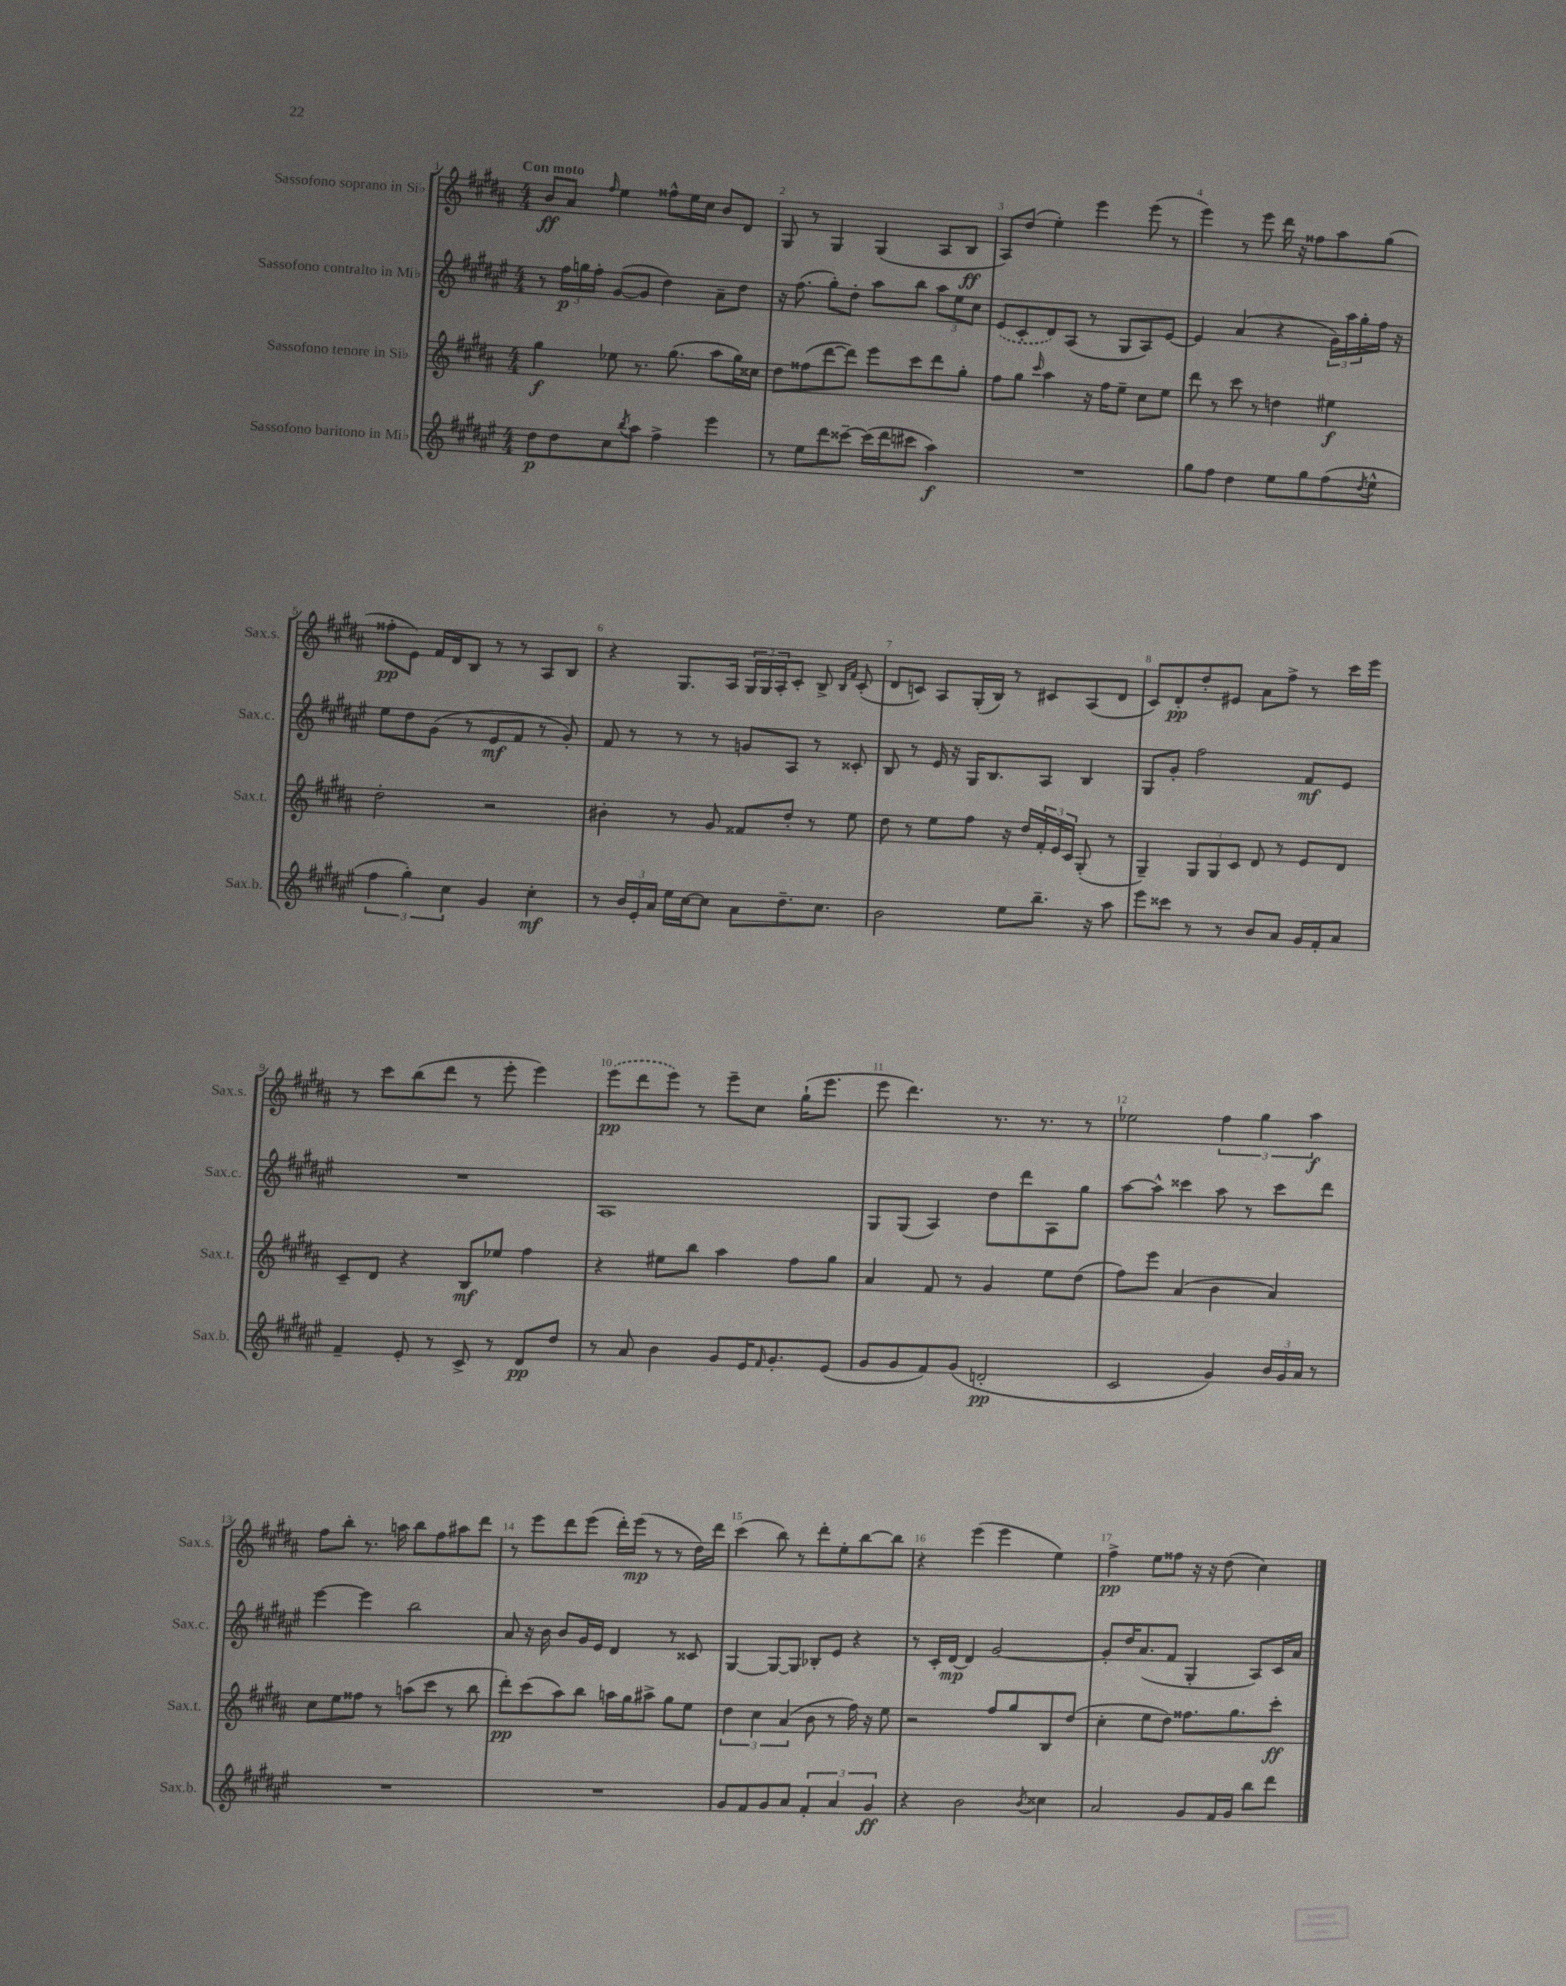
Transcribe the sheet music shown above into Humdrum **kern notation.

**kern	**kern	**kern	**kern
*staff4	*staff3	*staff2	*staff1
*clefG2	*clefG2	*clefG2	*clefG2
*k[f#c#g#d#a#e#]	*k[f#c#g#d#a#]	*k[f#c#g#d#a#e#]	*k[f#c#g#d#a#]
*M4/4	*M4/4	*M4/4	*M4/4
8dd#\L	4gg#\	8r	8b/L
8dd#\	.	24ff#\LL	8a#/J
.	.	24gg\	.
.	.	24ff#'\JJ	.
.	.	.	16qqff#/
8cc#\	8ee-\	([8g#/L	4ee\
8qbb/	.	.	.
8aa#\J	8.r	8g#/]J	.
4ff#^\	.	4dd#\)	8ff##^^\L
.	(8.gg#\	.	.
.	.	.	16ee\L
.	.	.	16cc#\JJ
4eee#\	8aa#\L	8a#~\L	8b/L
.	16gg#\L)	8dd#\J	8d#/J
.	16cc##\JJ	.	.
=	=	=	=
8r	8dd#\L	16r	8G#/
.	.	(8.ff#\	.
8ee#\L	(8ff##\	.	8r
8ddd#\	[8ddd#\	8gg#'\L)	4G#/
[8ccc##~\J	8ddd#\]J)	8dd#'\J	.
(16ccc##\]LL	8eee\L	8aa#\L	(4G#/
16ddd#\J	.	.	.
8ccc#\J	8ccc#\	8bb\J	.
4aa#\)	8ddd#\	12aa#\L	8A#/L
.	.	12ee#\	.
.	8gg#'\J	.	8B/J
.	.	12cc#\J	.
=	=	=	=
1r	8ff#\L	(8e#/L	8A#/L)
.	8gg#\J	8c#'/	(8dd#/J
.	16qqccc#/	.	.
.	4aa#\	8d#/)	4ee'\)
.	.	(8A#/J	.
.	16r	8r	4eee\
.	16ff#\LK	.	.
.	8ee~\J	8G#/L	.
.	8cc#\L	8A#/)	(8eee\
.	8ee\J	[8e#/J	8r
=	=	=	=
8gg#\L	8ddd#\	4e#/]	4eee\)
8ff#\J	8r	.	.
4dd#\	8ccc#\	(4a#/	8r
.	8r	.	8eee\
8ee#\L	4dd\	4r	16ddd#\
.	.	.	16r
8gg#\	.	.	8ff##\L
(8ff#\	4ee#\	24g#\LL)	8aa#\
.	.	24aa#\	.
.	.	24gg#'\	.
8qdd#/	.	.	.
8ee#^^\J	.	16ff#\JJ	(8gg#\J
.	.	16r	.
=	=	=	=
6ff#\	2dd#'\	8ee#\L	8ff##'\L
.	.	8dd#\	8e\J)
6gg#'\)	.	.	.
.	.	(8g#\J	16f#/LL
.	.	.	16d#/J
6cc#\	.	.	.
.	.	8r	8B/J
4g#/	2r	8e#/L	8r
.	.	8f#/J	8r
4cc#'\	.	8r	8A#/L
.	.	8g#'/)	8B/J
=	=	=	=
8r	4b#'\	8f#/	4r
24b/LL	.	8r	.
24e#'/	.	.	.
24a#/JJ	.	.	.
16ee#\LL	8r	8r	8.G#/L
[16cc#\J	.	.	.
8cc#\]J	8g#/	8r	.
.	.	.	16A#/Jk
8a#\L	8f##/L	8g/L	24G#/LL
.	.	.	24G#/
.	.	.	24A#'/J
8.dd#~\	8dd#'/J	8A#/J	8c#'/J
.	8r	8r	8B^/
8.cc#\J	.	.	.
.	.	.	16qqB/LL
.	.	.	16qqf#/JJ
.	8ee\	8c##'/	(8c#'/
=	=	=	=
2b\	8dd#\	8B/	8d#/L
.	8r	8r	8c/J)
.	8ee\L	16e#/	8A#/L
.	.	16r	.
.	8ff#\J	16G#/LK	(16G#'/L
.	.	8.B/	16B/JJ)
8ee#\L	16r	.	8r
.	16dd#/LL	.	.
8.bb~\J	24f#'/	8A#/J	8c#/L
.	24e/	.	.
.	24c#/JJ	.	.
.	(8G#'/	4B/	(8A#/
16r	.	.	.
8aa#\	8r	.	8d#/J
=	=	=	=
8eee#\L	4G#~/)	8G#/L	8c#/L)
8ccc##\J	.	8g#'/J	8d#'/
8r	12G#/L	2ff#\	8dd#'/
.	12G#/	.	.
8r	.	.	8e#/J
.	12c#/J	.	.
8b/L	8d#/	.	8a#\L
8a#/J	8r	.	8ff#^\J
16g#/LL	8e/L	8f#/L	8r
16f#'/J	.	.	.
8a#/J	8d#/J	8e#/J	16ccc#\LL
.	.	.	16eee\JJ
=	=	=	=
4f#~/	8c#~/L	1r	8r
.	8d#/J	.	8ccc#\L
8e#'/	4r	.	(8bb\
8r	.	.	8ddd#\J
8c#^/	8B/L	.	8r
8r	8ee-/J	.	8eee'\
8d#/L	4ff#\	.	4eee\)
8dd#/J	.	.	.
=	=	=	=
8r	4r	1A#	(8eee\L
8a#/	.	.	8ddd#\
4b\	8ee#\L	.	8eee\J)
.	8bb\J	.	8r
8g#/L	4aa#\	.	8eee~\L
16e#/K	.	.	8cc#\J
16qqf#/	.	.	.
8.g#'/	.	.	.
.	8ff#\L	.	(16gg#`\LK
.	.	.	8.eee\J
(8e#/J	8gg#\J	.	.
=	=	=	=
8g#/L	4a#/	8G#/L	8eee\
8g#/	.	(8G#/J	4.ddd#\)
8f#/)	8f#/	4A#/)	.
(8g#/J	8r	.	.
2d'/	4g#/	8dd#\L	8.r
.	.	8ddd#\	.
.	.	.	8.r
.	8ee\L	8A#\	.
.	(8dd#\J	8gg#\J	8r
=	=	=	=
2c#/	8ff#\L)	[8aa#\L	2ee-\
.	8eee\J	8aa#^^\]J	.
.	(4a#/	4ccc##\	.
4g#/)	4b\	8aa#\	6ff#\
.	.	8r	.
.	.	.	6gg#\
24b/LL	4a#/)	8ccc##\L	.
24g#/	.	.	.
24a#/JJ	.	.	6aa#\
8r	.	8ddd#\J	.
=	=	=	=
1r	8cc#\L	[4eee#\	8ff#\L
.	8ee\	.	8bb'\J
.	8ff##\J	4eee#\]	8.r
.	8r	.	.
.	.	.	16aa\
.	(8aa\L	2bb\	8bb\L
.	8ccc#\J	.	8ff#\
.	8r	.	8aa#\
.	8bb\	.	8ddd#\J
=	=	=	=
1r	8ddd#'\L)	8a#/	8r
.	(8ccc#\	16r	8eee\L
.	.	16b\	.
.	8aa#\)	8b/L	8ddd#\
.	8bb\J	16g#/L	(8eee\J
.	.	16e#/JJ	.
.	16aa\LL	4d#/	16ddd#'\LL)
.	16gg#\J	.	(16eee\JJ
.	8aa#^\J	.	8r
.	8gg#\L	8r	8r
.	8ee\J	8c##/	16dd#\LL)
.	.	.	16ddd#\JJ
=	=	=	=
8g#/L	6dd#\	[4G#/	(4ccc#\
8f#/	.	.	.
.	6cc#\	.	.
8g#/	.	8G#/_L	8bb\)
.	(6a#/	.	.
8a#/J	.	8G#/]J	8r
6f#'/	8b\	8B-'/L	8ddd#'\L
.	8r	8e#/J	8ee'\
6a#/	.	.	.
.	16ff#\)	4r	[8bb\
.	16r	.	.
6g#/	.	.	.
.	8ee\	.	8bb\]J
=	=	=	=
4r	2r	8r	4r
.	.	16c#'/LL	.
.	.	[16d#/JJ	.
2b\	.	4d#/]	(4eee\
.	8ff#/L	[2g#/	4eee\
.	8gg#/	.	.
8qb/	.	.	.
4cc##\	8B/	.	4ee\)
.	(8dd#/J	.	.
=	=	=	=
2a#/	4cc#'\	8g#'/]L	4ff#^\
.	.	16dd#/K	.
.	.	(8.a#/	.
.	8ee\L	.	8ee\L
.	8dd#\J)	8f#/J	8ff##\J
8g#/L	8.ff##\L	4G#'/	16r
.	.	.	16r
16f#/L	.	.	(8dd#\
16g#/JJ	8.gg#\	.	.
8bb\L	.	8A#/L)	4cc#\)
8ddd#\J	8ccc#'\J	16c#/L	.
.	.	16a#/JJ	.
==	==	==	==
*-	*-	*-	*-
